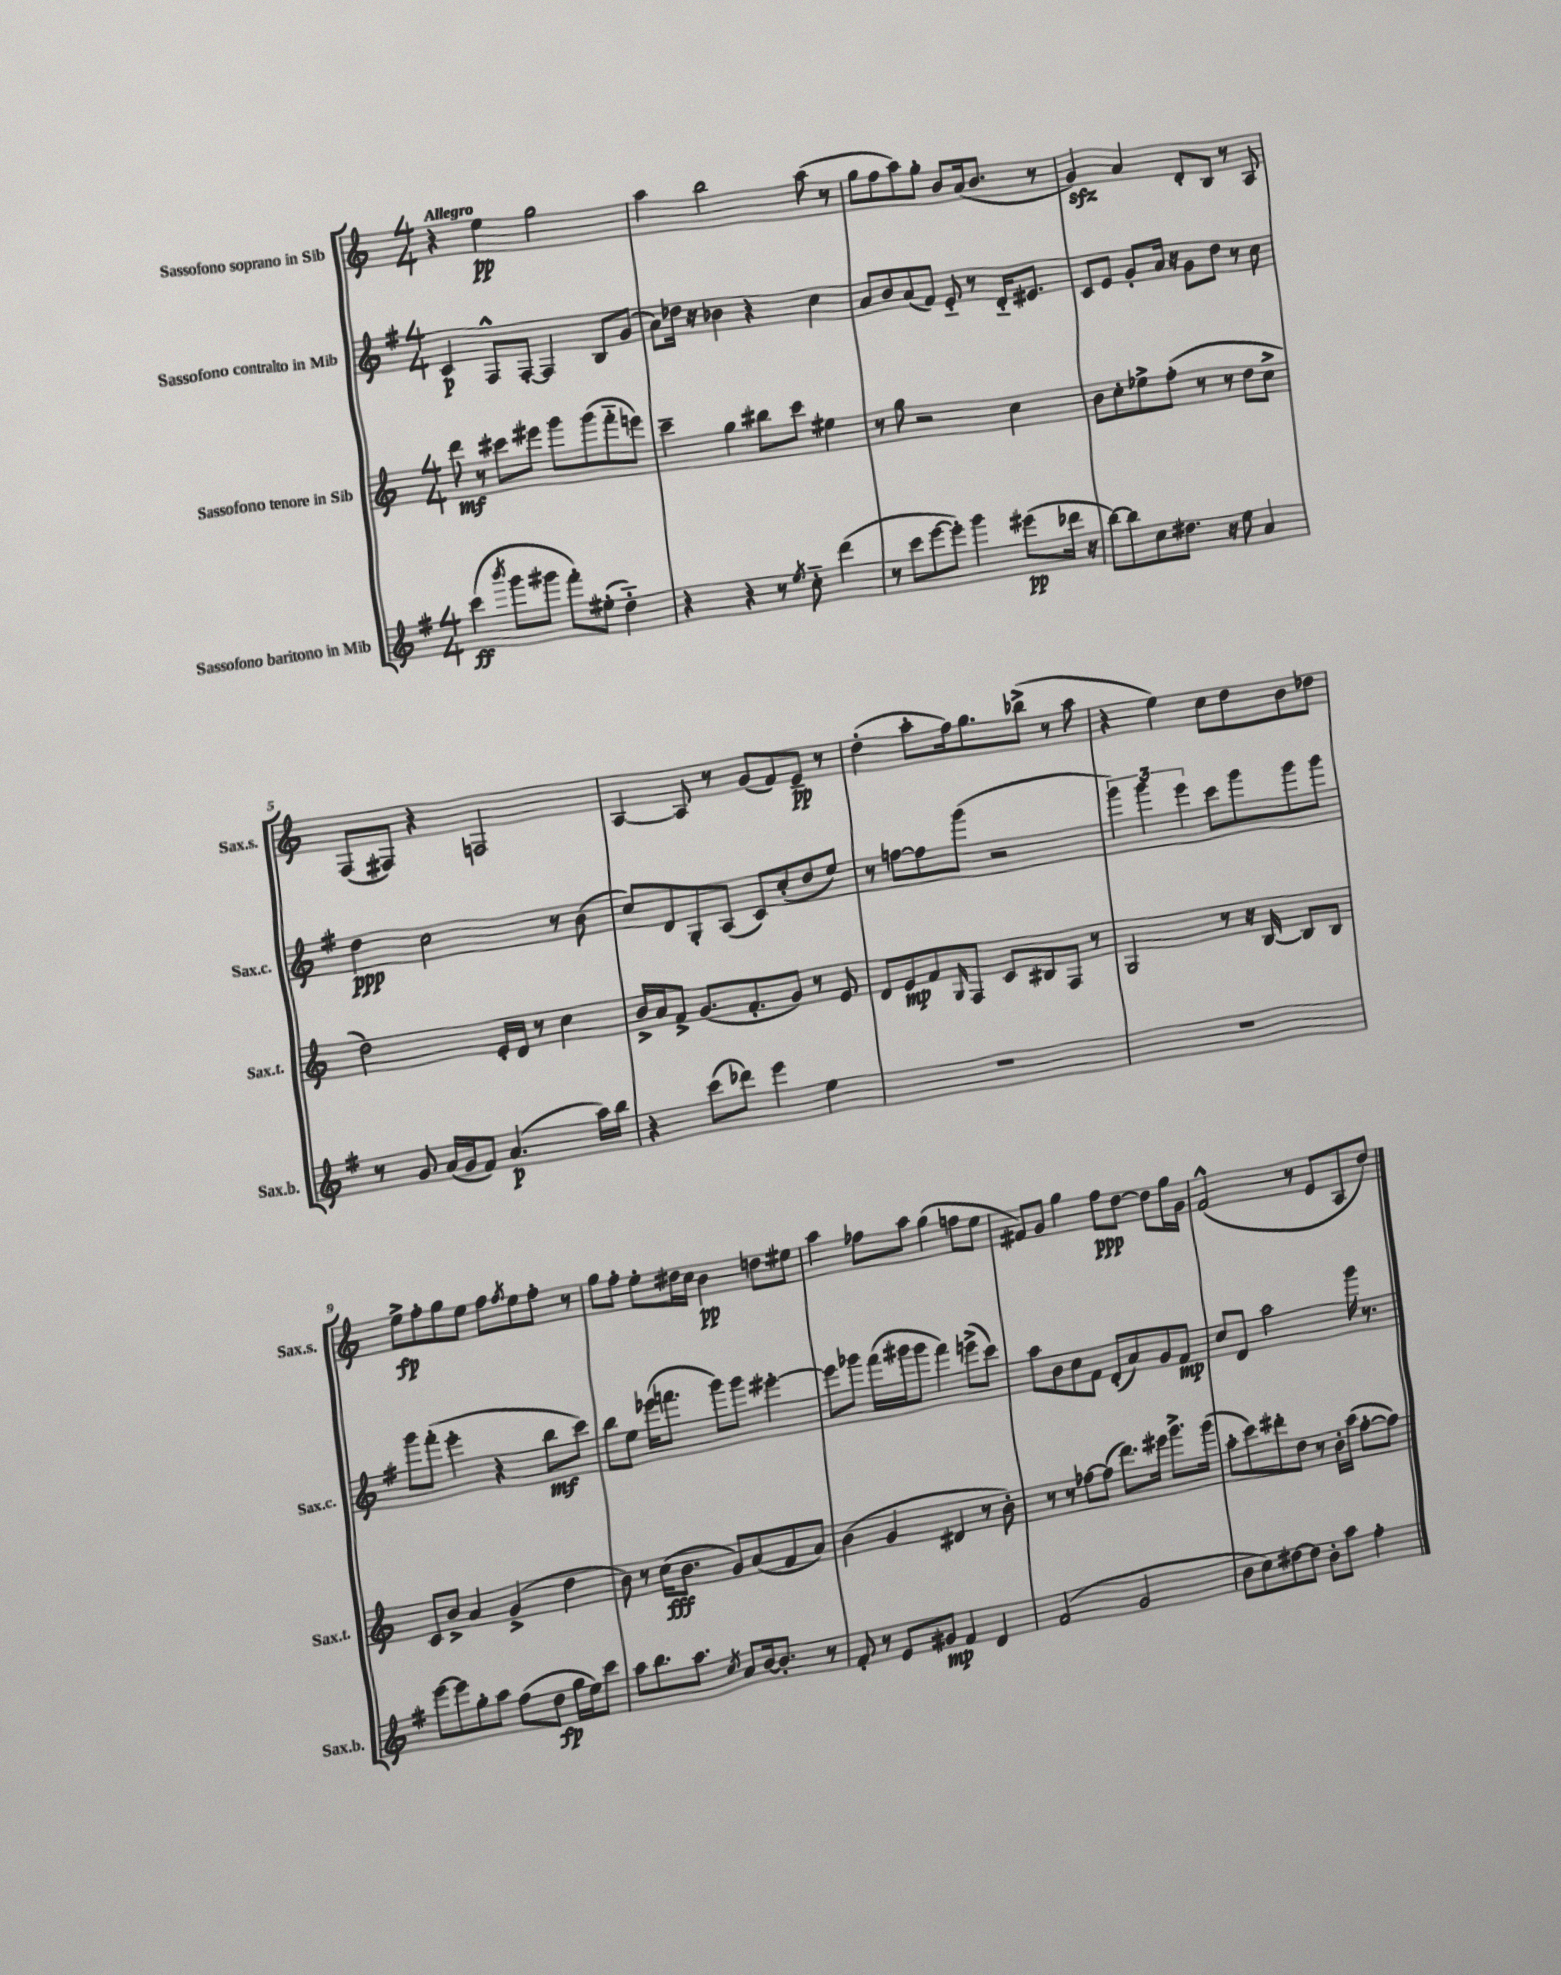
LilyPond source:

<<
\new StaffGroup <<
\new Staff = "s0" \with { instrumentName = "Sassofono soprano in Sib" shortInstrumentName = "Sax.s." } {
    \clef treble \key c \major \numericTimeSignature \time 4/4 \tempo "Allegro"
    r4 e''4\pp g''2 |
    a''4 b''2 a''8( r8 |
    g''8 f''8 a''8) g''8-. b'8 a'16( b'8. r8 |
    g'4\sfz) a'4 d'8-. b8 r8 a8 |
    f8( fis8) r4 f2 |
    a4~ a8 r8 g'8( f'8) e'8--\pp r8 |
    d''4-.( a''8-. f''16) g''8. bes''8->( r8 a''8 |
    r4 e''4) c''8 d''8 b'8 des''8 |
    e''8->\fp f''8-. g''8 e''8 f''8 \acciaccatura { f''8 } e''8 f''8-. r8 |
    g''8 f''8-. e''8-. dis''16 c''16 b'4\pp d''8 eis''8 |
    a''4 fes''8 a''8 g''4( f''8 e''8 |
    fis'8) g'8 g''4 f''8\ppp d''8~ d''8 g''16 g'16 |
    f'2-^( r8 e'8 a8 d''8) \bar "|." |
}
\new Staff = "s1" \with { instrumentName = "Sassofono contralto in Mib" shortInstrumentName = "Sax.c." } {
    \clef treble \key g \major \numericTimeSignature \time 4/4
    c'4\p fis8-^ fis8~-. fis4 b8 g'8( |
    a'8) des''16 r16 bes'4 r4 c''4 |
    a'8 b'8 a'8( fis'8) e'8-_ r8 d'16-_ eis'8. |
    c'8 e'8 g'8-. a'16 r16 g'8 d''8 r8 c''8 |
    d''4\ppp c''2 r8 b'8( |
    c''8) d'8 g8-. a8( c'8) c''8-.( d''8 e''8) |
    r8 f''8~ f''8 g'''8( r2 |
    \tuplet 3/2 { g'''4) g'''4 e'''4 } c'''8 g'''8 g'''8 g'''8 |
    g'''8 fis'''8-.( e'''4-. r4 b''8\mf c'''8) |
    b''8 e''8 ees'''16( f'''8. g'''8) g'''8 eis'''4~-. |
    eis'''8 ges'''8 fis'''16( gis'''16 gis'''8 fis'''4) e'''8->( c'''8) |
    a''8 b'8 c''8 fis'8 d'8-.( a'8) g'8 fis'8\mp |
    c''8 d'8 a''2 g'''16 r8. \bar "|." |
}
\new Staff = "s2" \with { instrumentName = "Sassofono tenore in Sib" shortInstrumentName = "Sax.t." } {
    \clef treble \key c \major \numericTimeSignature \time 4/4
    d'''8\mf r8 cis'''8 eis'''8 g'''8 g'''8( f'''8-_ e'''8) |
    c'''4-- g''4 bis''8 c'''8 eis''4 |
    r8 g''8 r2 c''4 |
    b'8 c''8-. ees''8-> f''8-.( r8 r8 d''8 c''8-> |
    d''2) e'16-. d'16 r8 c''4 |
    b'16-> a'16 f'8-> g'8.( f'8.-. g'8) r8 e'8 |
    d'8 e'8\mp f'8 \grace { g16 } f8 c'8 bis8 f8 r8 |
    g2 r8 r16 b16~ b8 b8 |
    c'8 b'8-> a'4 g'4->( d''4 |
    b'8) r8 c''16\fff( b'8. g'8) a'8( f'8 a'8) |
    b'4( g'4 dis'4 r8 b'8-.) |
    r8 r8 fes''8~ fes''8( d'''8.) eis'''16 g'''8.-> g'''16( |
    a''8-. c'''8) dis'''8-. d''8 r8 b'16-. a''16( f''8~-. f''8) \bar "|." |
}
\new Staff = "s3" \with { instrumentName = "Sassofono baritono in Mib" shortInstrumentName = "Sax.b." } {
    \clef treble \key g \major \numericTimeSignature \time 4/4
    c'''4\ff( \acciaccatura { b'''8 } g'''8 gis'''8 fis'''8-.) eis''8-.( d''4-_) |
    r4 r4 r8 \acciaccatura { e''8 } c''8-_ d'''4( |
    r8 c'''8 e'''8~ e'''8-.) g'''4 eis'''8\pp( des'''16 r16 |
    b''8~) b''8 c''8 dis''8. r16 e''8 a'4 |
    r8 g'8 a'16( g'16 fis'8) a'4.\p( a''16) b''16 |
    r4 c'''8( des'''8) e'''4 e''4 |
    R1 |
    R1 |
    e'''8~ e'''8 g''8-. a''8 fis''8( d''8\fp g''16 e''16) c'''8 |
    a''8 b''8. a''8. \acciaccatura { c''8 } a'8 b'16~ b'8.-. r8 |
    fis'8-. r8 e'8 gis'8\mp fis'4 d'4 |
    fis'2( g'2 |
    b'8 c''8) dis''8~ dis''8 b'8-. a''8 fis''4-. \bar "|." |
}
>>
>>
